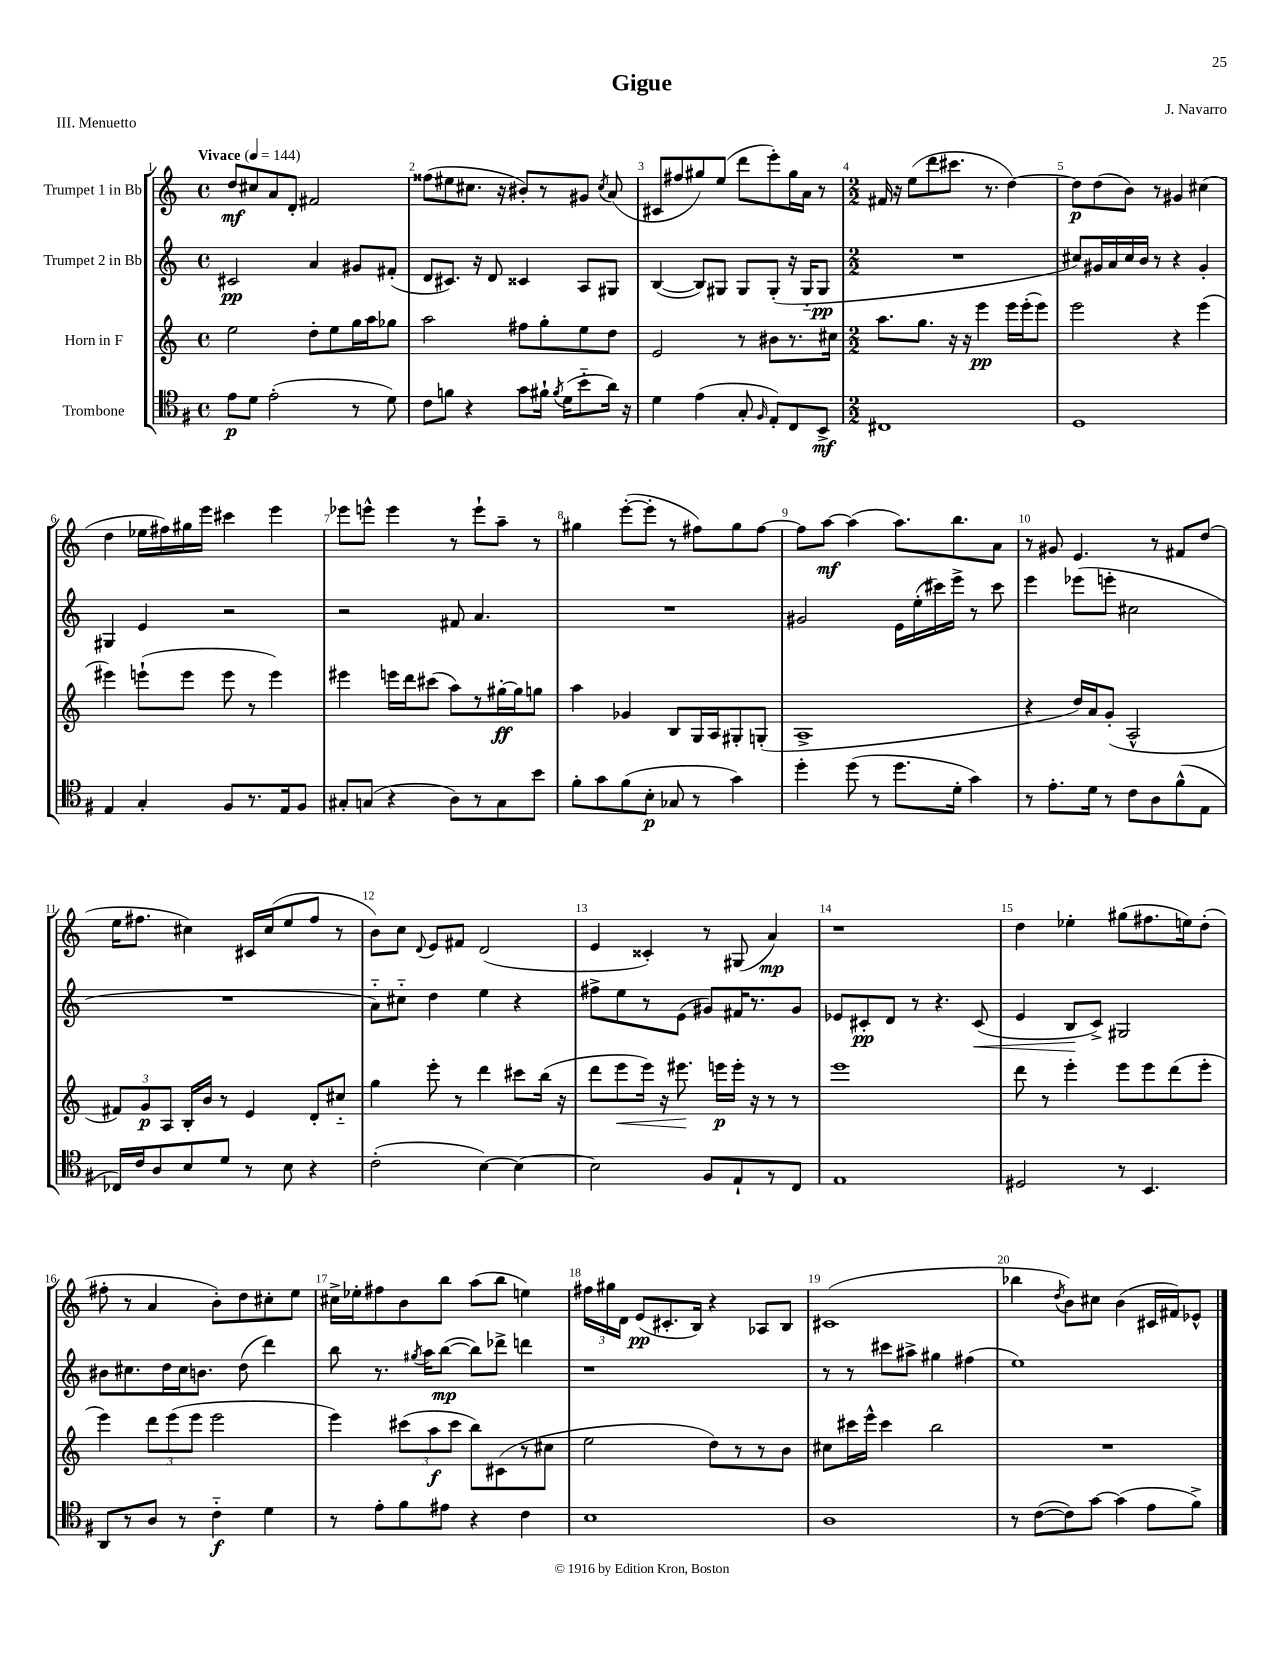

**kern	**dynam	**kern	**dynam	**kern	**dynam	**kern	**dynam
*part4	*part4	*part3	*part3	*part2	*part2	*part1	*part1
*staff4	*staff4	*staff3	*staff3	*staff2	*staff2	*staff1	*staff1
*I"Trombone	*	*I"Horn in F	*	*I"Trumpet 2 in Bb	*	*I"Trumpet 1 in Bb	*
*clefC4	*	*clefG2	*	*clefG2	*	*clefG2	*
*k[f#]	*	*k[]	*	*k[]	*	*k[]	*
*M4/4	*	*M4/4	*	*M4/4	*	*M4/4	*
*met(c)	*	*met(c)	*	*met(c)	*	*met(c)	*
*MM144	*	*MM144	*	*MM144	*	*MM144	*
=1	=1	=1	=1	=1	=1	=1	=1
!	!	!	!	!	!	!LO:TX:a:B:t=Vivace	!
8e\L	p	2ee\	.	2c#X/	pp	8dd/L	mf
8d\J	.	.	.	.	.	8cc#X/	.
(2e'\	.	.	.	.	.	8a/	.
.	.	.	.	.	.	8d'/J	.
.	.	8dd'\L	.	4a/	.	2f#X/	.
.	.	8ee\	.	.	.	.	.
8r	.	16gg\L	.	8g#X/L	.	.	.
.	.	16aa\J	.	.	.	.	.
8d\)	.	8gg-X\J	.	(8f#X'/J	.	.	.
=2	=2	=2	=2	=2	=2	=2	=2
8c\L	.	2aa\	.	8d/L	.	(8ff##X\L	.
8fn\J	.	.	.	8.c#X/J)	.	8ee#X\	.
4r	.	.	.	.	.	8.cc#X\J	.
.	.	.	.	16r	.	.	.
.	.	.	.	8d/	.	.	.
.	.	.	.	.	.	16r	.
8g\L	.	8ff#X\L	.	4c##X/	.	8b#X'/L)	.
16f#X`\Jk	.	8gg'\	.	.	.	8r	.
8qf#/	.	.	.	.	.	.	.
(16d\KL	.	.	.	.	.	.	.
8b\	.	8ee\	.	8A/L	.	8g#X/J	.
.	.	.	.	.	.	8qcc#/	.
16a\Jk)	.	8dd\J	.	8G#X/J	.	(8a/	.
16r	.	.	.	.	.	.	.
=3	=3	=3	=3	=3	=3	=3	=3
4d\	.	2e/	.	([4B/	.	8c#X/L	.
.	.	.	.	.	.	8ff#X/	.
(4e\	.	.	.	8B/L])	.	8gg#X/)	.
.	.	.	.	8G#X/J	.	(8ee/J	.
8G'/	.	8r	.	8G#/L	.	8ddd\L	.
16qqF#/	.	.	.	.	.	.	.
8E'/L)	.	8b#X\L	.	(8G#'/J	.	8eee'\)	.
8C/	.	8.r	.	16r	.	16gg#\L	.
.	.	.	.	16G#/KL	.	16a\JJ	.
8BB^/J	mf	.	.	8G#/J	pp	8r	.
.	.	16cc#X\Jk	.	.	.	.	.
=4	=4	=4	=4	=4	=4	=4	=4
*M2/2	*	*M2/2	*	*M2/2	*	*M2/2	*
1C#X	.	8.aa\L	.	1r	.	16f#X/	.
.	.	.	.	.	.	16r	.
.	.	.	.	.	.	(8ee\L	.
.	.	8.gg\J	.	.	.	.	.
.	.	.	.	.	.	8ddd\	.
.	.	16r	.	.	.	8.ccc#X\J	.
.	.	16r	.	.	.	.	.
.	.	4eee\	pp	.	.	.	.
.	.	.	.	.	.	8.r	.
.	.	16eee\LL	.	.	.	[4dd\)	.
.	.	(16eee'\J	.	.	.	.	.
.	.	8eee\J)	.	.	.	.	.
=5	=5	=5	=5	=5	=5	=5	=5
1D	.	2eee\	.	8cc#X/L)	.	8dd\L]	p
.	.	.	.	16g#X/L	.	(8dd\	.
.	.	.	.	16a/	.	.	.
.	.	.	.	16cc#/	.	8b\J)	.
.	.	.	.	16b/JJ	.	.	.
.	.	.	.	8r	.	8r	.
.	.	4r	.	4r	.	4g#X/	.
.	.	(4eee\	.	4g#'/	.	(4cc#X\	.
!!LO:LB:g=z
=6	=6	=6	=6	=6	=6	=6	=6
4E/	.	4eee#X\)	.	4G#X/	.	4dd\	.
4G'/	.	(8eeen`\L	.	4e/	.	16ee-X\LL	.
.	.	.	.	.	.	16ff#X\)	.
.	.	8eee\J	.	.	.	16gg#X\	.
.	.	.	.	.	.	16eee\JJ	.
8F#/L	.	8eee\	.	2r	.	4ccc#X\	.
8.r	.	8r	.	.	.	.	.
.	.	4eee\)	.	.	.	4eee\	.
16E/k	.	.	.	.	.	.	.
8F#/J	.	.	.	.	.	.	.
=7	=7	=7	=7	=7	=7	=7	=7
8G#X'/L	.	4eee#X\	.	2r	.	8eee-X\L	.
(8Gn/J	.	.	.	.	.	8eeen^^\J	.
4r	.	16eeen\LL	.	.	.	4eee\	.
.	.	16ddd\J	.	.	.	.	.
.	.	(8ccc#X\J	.	.	.	.	.
8A\L)	.	8aa\L)	.	8f#X/	.	8r	.
8r	.	8r	.	4.a/	.	8eee`\L	.
8G\	.	[16gg#X'\L	ff	.	.	8aa~\J	.
.	.	16gg#\J]	.	.	.	.	.
8b\J	.	8ggn\J	.	.	.	8r	.
=8	=8	=8	=8	=8	=8	=8	=8
8f#'\L	.	4aa\	.	1r	.	4gg#X\	.
8g\	.	.	.	.	.	.	.
(8f#\	.	4g-X/	.	.	.	([8eee'\L	.
8B'\J	p	.	.	.	.	8eee'\J]	.
8G-X/	.	8B/L	.	.	.	8r	.
8r	.	16G/L	.	.	.	8ff#X\L)	.
.	.	16A/J	.	.	.	.	.
4g\)	.	8G#X'/	.	.	.	8gg#\	.
.	.	(8Gn'/J	.	.	.	[8ff#\J	.
=9	=9	=9	=9	=9	=9	=9	=9
4dd'\	.	1A^	.	2g#X/	.	8ff#\L]	.
.	.	.	.	.	.	[8aa\J	mf
(8dd\	.	.	.	.	.	(4aa\]	.
8r	.	.	.	.	.	.	.
8.dd\L	.	.	.	16e\LL	.	8.aa\L)	.
.	.	.	.	(16ee'\	.	.	.
.	.	.	.	16ccc#X\)	.	.	.
16d'\Jk	.	.	.	16eee^\JJ	.	8.bb\	.
4g\)	.	.	.	8r	.	.	.
.	.	.	.	8ccc#\	.	8a\J	.
=10	=10	=10	=10	=10	=10	=10	=10
8r	.	4r	.	4eee\	.	8r	.
8.e'\L	.	.	.	.	.	8g#X/	.
.	.	16dd/LL)	.	(8eee-X\L	.	4.e/	.
16d\Jk	.	16a/J	.	.	.	.	.
8r	.	(8g'/J	.	8eeen'\J	.	.	.
8c\L	.	2A^^/	.	2cc#X\	.	.	.
8A\	.	.	.	.	.	8r	.
(8f#^^\	.	.	.	.	.	8f#X/L	.
8E\J	.	.	.	.	.	(8dd/J	.
!!LO:LB:g=z
=11	=11	=11	=11	=11	=11	=11	=11
16C-X/LL)	.	12f#X/L)	.	1r	.	16ee\KL	.
16c/J	.	.	.	.	.	8.ff#X\J	.
.	.	12g/	p	.	.	.	.
8A/	.	.	.	.	.	.	.
.	.	12A/J	.	.	.	.	.
8B/	.	16B'/LL	.	.	.	4cc#X\)	.
.	.	16b/JJ	.	.	.	.	.
8d/J	.	8r	.	.	.	.	.
8r	.	4e/	.	.	.	16c#X/LL	.
.	.	.	.	.	.	(16cc#/J	.
8B\	.	.	.	.	.	8ee/	.
4r	.	8d'/L	.	.	.	8ff#/J	.
.	.	8cc#X/J	.	.	.	8r	.
=12	=12	=12	=12	=12	=12	=12	=12
(2c'\	.	4gg\	.	8a\L)	.	8b\L)	.
.	.	.	.	8cc#X\J	.	8cc\J	.
.	.	.	.	.	.	8qqd/	.
.	.	8eee'\	.	4dd\	.	8e/L	.
.	.	8r	.	.	.	8f#X/J	.
[4B\)	.	4ddd\	.	4ee\	.	(2d/	.
4B\_	.	8ccc#X\L	.	4r	.	.	.
.	.	(16bb\Jk	.	.	.	.	.
.	.	16r	.	.	.	.	.
=13	=13	=13	=13	=13	=13	=13	=13
2B\]	.	8ddd\L	.	8ff#X^\L	.	4e/	.
!	!	!	!LO:HP:b	!	!	!	!
.	.	8eee\	<	8ee\	.	.	.
.	.	16eee\Jk)	.	8r	.	4c##X'/)	.
.	.	16r	.	.	.	.	.
.	.	8.eee#X\	.	(8e\J	.	.	.
8F#/L	.	.	.	8g#X/L)	.	8r	.
.	.	16eeen\LL	[ p	.	.	.	.
8E`/	.	16eee'\JJ	.	16f#X/K	.	(8G#X/	.
.	.	16r	.	8.r	.	.	.
8r	.	8r	.	.	.	4a/)	mp
8C/J	.	8r	.	8g#/J	.	.	.
=14	=14	=14	=14	=14	=14	=14	=14
1E	.	1eee	.	8e-X/L	.	1r	.
.	.	.	.	8c#X'/	pp	.	.
.	.	.	.	8d/J	.	.	.
.	.	.	.	8r	.	.	.
.	.	.	.	4.r	.	.	.
!	!	!	!	!	!LO:HP:b	!	!
.	.	.	.	(8c#/	<	.	.
=15	=15	=15	=15	=15	=15	=15	=15
2D#X/	.	8ddd\	.	4e/	.	4dd\	.
.	.	8r	.	.	.	.	.
.	.	4eee'\	.	8B/L	.	4ee-X'\	.
.	.	.	.	8c^/J)	[	.	.
8r	.	8eee\L	.	2G#X/	.	(8gg#X\L	.
4.BB/	.	8eee\	.	.	.	8.ff#X\	.
.	.	(8ddd\	.	.	.	.	.
.	.	.	.	.	.	16een\k)	.
.	.	8eee'\J	.	.	.	(8dd'\J	.
!!LO:LB:g=z
=16	=16	=16	=16	=16	=16	=16	=16
8AA/L	.	4eee\)	.	8b#X\L	.	8ff#X'\	.
8r	.	.	.	8.cc#X\	.	8r	.
8A/J	.	12ddd\L	.	.	.	4a/	.
.	.	.	.	16dd\L	.	.	.
.	.	(12eee\	.	.	.	.	.
8r	.	.	.	16cc#\J	.	.	.
.	.	12eee\J	.	.	.	.	.
.	.	.	.	8.bn\J	.	.	.
4c\	f	2eee\	.	.	.	8b'\L)	.
.	.	.	.	(8dd\	.	8dd\	.
4d\	.	.	.	4ddd\)	.	8cc#X'\	.
.	.	.	.	.	.	8ee\J	.
=17	=17	=17	=17	=17	=17	=17	=17
8r	.	4eee\)	.	8bb\	.	16cc#X^\LL	.
.	.	.	.	.	.	16ee-X'\J	.
8e'\L	.	.	.	8.r	.	8ff#X\	.
8f#\	.	(12ccc#X\L	.	.	.	8b\	.
.	.	.	.	8qgg#X/	.	.	.
.	.	.	.	16aa\KL	.	.	.
.	.	12aa\	f	.	.	.	.
8e#X\J	.	.	.	([8bb\J	mp	8bb\J	.
.	.	12ccc#\J	.	.	.	.	.
4r	.	8bb\L)	.	8bb\L])	.	(8aa\L	.
.	.	(8c#X\	.	8ddd-X^\J	.	8bb\J	.
4c\	.	8r	.	4dddn\	.	4een\)	.
.	.	8cc#X\J	.	.	.	.	.
=18	=18	=18	=18	=18	=18	=18	=18
1B	.	2ee\	.	1r	.	24ff#X\LL	.
.	.	.	.	.	.	24gg#X\	.
.	.	.	.	.	.	24d\JJ	.
.	.	.	.	.	.	(8e/L	pp
.	.	.	.	.	.	8.c#X'/	.
.	.	.	.	.	.	16B/Jk)	.
.	.	8dd\L)	.	.	.	4r	.
.	.	8r	.	.	.	.	.
.	.	8r	.	.	.	8A-X/L	.
.	.	8b\J	.	.	.	8B/J	.
=19	=19	=19	=19	=19	=19	=19	=19
1A	.	8cc#X\L	.	8r	.	(1c#X	.
.	.	16ccc#X\L	.	8r	.	.	.
.	.	16eee^^\JJ	.	.	.	.	.
.	.	4ccc#\	.	8ccc#X\L	.	.	.
.	.	.	.	8aa#X^\J	.	.	.
.	.	2bb\	.	4gg#X\	.	.	.
.	.	.	.	(4ff#X\	.	.	.
=20	=20	=20	=20	=20	=20	=20	=20
8r	.	1r	.	1ee)	.	4bb-X\	.
([8c\L	.	.	.	.	.	.	.
.	.	.	.	.	.	8qdd/	.
8c\])	.	.	.	.	.	8b\L)	.
[8g\J	.	.	.	.	.	8cc#X\J	.
(4g\]	.	.	.	.	.	(4b\	.
8e\L	.	.	.	.	.	16c#X/LL	.
.	.	.	.	.	.	16f#X/J)	.
8f#^\J)	.	.	.	.	.	8e-X^^/J	.
==	==	==	==	==	==	==	==
*-	*-	*-	*-	*-	*-	*-	*-
